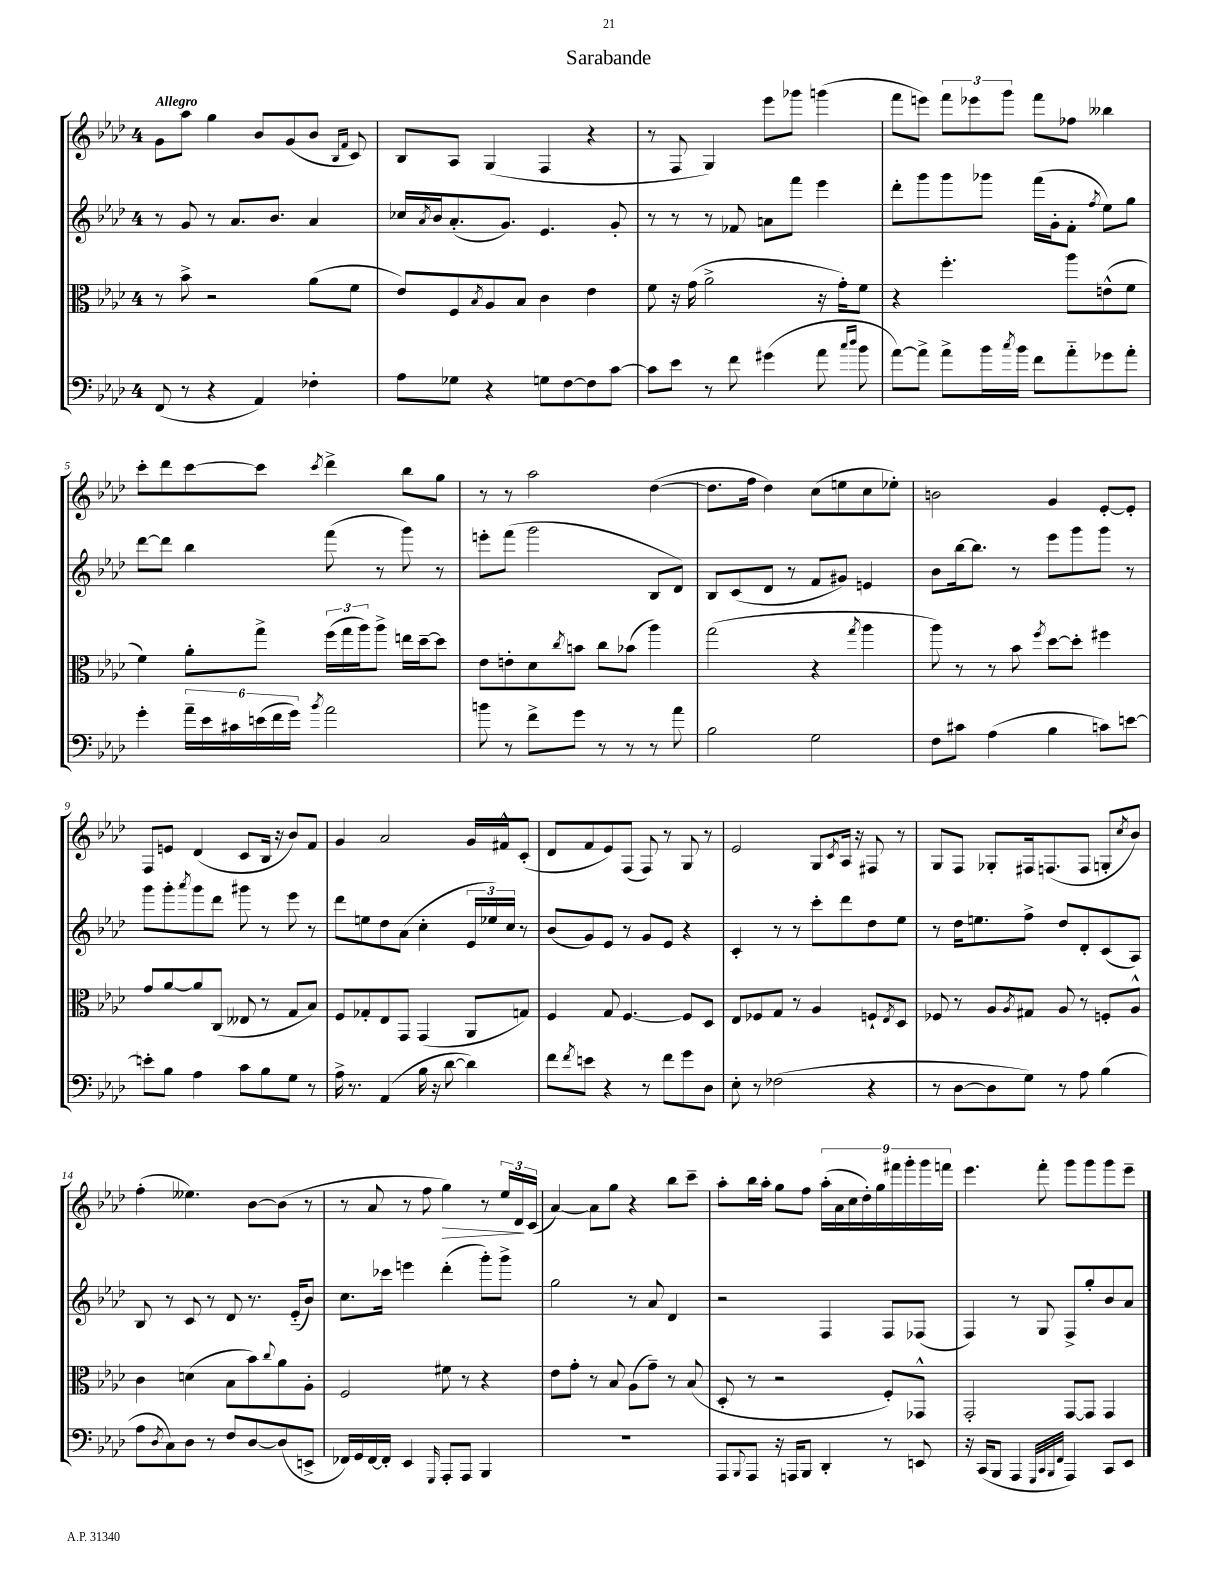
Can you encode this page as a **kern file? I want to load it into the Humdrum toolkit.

**kern	**kern	**kern	**kern
*staff4	*staff3	*staff2	*staff1
*clefF4	*clefC3	*clefG2	*clefG2
*k[b-e-a-d-]	*k[b-e-a-d-]	*k[b-e-a-d-]	*k[b-e-a-d-]
*M4/4	*M4/4	*M4/4	*M4/4
(8FF	8r	8r	8g
8r	8b-^	8g	8aa-
4r	2r	8r	4gg
.	.	8.a-	.
4AA-)	.	.	8b-
.	.	8.b-	.
.	.	.	(8g
4F-'	(8a-	4a-	8b-
.	.	.	16qqB-
.	.	.	16qqf
.	8f	.	8c)
=	=	=	=
8A-	8e-)	16cc-	8B-
.	.	8qa-	.
.	.	16b-	.
8G-	8F	(8.a-'	8A-
.	8qB-	.	.
4r	8A-	.	(4G
.	.	8.g)	.
.	8B-	.	.
8G	4c	4.e-	4F
[8F	.	.	.
8F]	4e-	.	4r
[8c	.	8g'	.
=	=	=	=
8c]	8f	8r	8r
8e-	16r	8r	8F
.	(16g	.	.
8r	2a-^	8r	4G)
8f	.	8f-	.
(4g#	.	8a	8eee-
.	.	8fff	8ggg-
8a-	16r	4eee-	(4ggg
.	16g')	.	.
16qqcc	.	.	.
16qqdd-	.	.	.
8b-	8f	.	.
=	=	=	=
[8a-)	4r	8ddd-'	8fff
8a-^]	.	8ggg	8eee)
8a-^	4.ff'	8ggg	12fff
.	.	.	12eee-
16b-	.	8ggg-	.
.	.	.	12ggg
8qcc	.	.	.
16b-	.	.	.
8f	.	(16fff	8fff
.	.	16g'	.
8a-'~	8aa-	8f'	8ff-
.	.	8qff	.
8g-	(8e^^	8ee-)	4bb--
8a-'	8f	8gg	.
=	=	=	=
4g'	4f)	[8ddd-	8ccc'
.	.	8ddd-]	8ddd-
24a-~	8a-'	4bb-	[8ccc
24e-	.	.	.
24c#	.	.	.
(24e	8gg^	.	8ccc]
24f	.	.	.
24g)	.	.	.
8qb-	.	.	8qccc
2a-	(24ff	(8fff	4ddd-^
.	24gg	.	.
.	24aa-)	.	.
.	8aa-^	8r	.
.	16ee	8ggg)	8bb-
.	[16dd-~	.	.
.	8dd-]	8r	8gg
=	=	=	=
8b	8e-	8eee'	8r
8r	8e'	(8fff	8r
8f^	8d-	2ggg	2aa-
.	8qcc	.	.
8g	8b	.	.
8r	8cc	.	.
8r	(8b-	.	.
8r	4aa-)	8B-	([4dd-
8a-	.	8d-)	.
=	=	=	=
2B-	(2gg	8B-	8.dd-]
.	.	(8c	.
.	.	.	16ff
.	.	8d-	4dd-)
.	.	8r	.
2G	4r	8f	(8cc
.	.	8g#)	8ee
.	8qgg	.	.
.	4aa-	4e	8cc
.	.	.	8ee-')
=	=	=	=
8F	8aa-)	8b-	2b
8c#	8r	[16bb-	.
.	.	8.bb-]	.
(4A-	8r	.	.
.	8b-	8r	.
.	8qff	.	.
4B-	[8dd-	8eee-	4g
.	8dd-']	8ggg	.
8c)	4ff#	8ggg	[8e-'
[8e	.	8r	8e-']
=	=	=	=
8e']	8g	8ggg	8F
8B-	[8a-	8ggg'	8e
.	.	8qaaa-	.
4A-	8a-]	8ggg	(4d-
.	(8C	8ddd-	.
8c	8E--	8ggg#	8c
8B-	8r	8r	16B-
.	.	.	16r
8G	8G	8eee-	8b-)
8r	8B-)	8r	8f
=	=	=	=
16A-^	8F	8ddd-	4g
8.r	.	.	.
.	8G-'	8ee	.
(4AA-	8E-	8dd-	2a-
.	8GG	(8a-	.
16B-	(4GG	4cc'	.
16r	.	.	.
[8d-	.	.	.
4d-])	8AA-	24e-	16g
.	.	24ee-)	.
.	.	.	16f#^^
.	.	24cc	.
.	8G)	8r	(8c'
=	=	=	=
8f	4F	(8b-	8d-
8qf	.	.	.
8e	.	8g)	8f
4r	8G	8e-	8e-)
.	[4.F	8r	(8F
8r	.	8g	8F)
8f	.	8e-	8r
8g	8F]	4r	8G
8D-	8D-	.	8r
=	=	=	=
8E-'	8E-	4c'	2e-
8r	8F-	.	.
(2F-	8G	8r	.
.	8r	8r	.
.	4A-	8ccc'	8G
.	.	.	8qc
.	.	8ddd-	16A-
.	.	.	16r
4r	8F`	8dd-	8F#
.	8qE-	.	.
.	8D-	8ee-	8r
=	=	=	=
8r	8F-	8r	8G
[8D-	8r	16dd-	8F
.	.	8.ee	.
8D-]	8A-	.	8G-'
.	8qA-	.	.
8G)	8G#	8ff^	16F#
.	.	.	(8.F
8r	8A-	8dd-	.
8A-	8r	8d-'	8F
(4B-	8F'	(8c	8G'
.	.	.	8qcc
.	8A-^^	8A-)	8b-)
=	=	=	=
8A-	4c	8B-	(4ff'
8qD-	.	.	.
8C)	.	8r	.
8D-	(4d	8c	4.ee--)
8r	.	8r	.
8F	8B-	8d-	.
[8D-	8b-)	8.r	[8b-
.	8qqcc	.	.
(8D-]	8a-	.	(8b-]
.	.	(16e-'~	.
8EE^	8A-'	8b-)	8r
=	=	=	=
16FF-)	2F	8.cc	8r
16GG	.	.	.
[16FF-	.	.	8a-
16FF-']	.	16ccc-	.
4EE-	.	4eee	8r
.	.	.	8ff
16qqGGG	.	.	.
8AAA-'	8f#	(4ddd-'	4gg)
8AAA-	8r	.	.
4BBB-	4r	8ggg')	8r
.	.	8ggg^	24ee-
.	.	.	24d-
.	.	.	(24c
=	=	=	=
1r	8e-	2gg	[4a-)
.	8g'	.	.
.	8r	.	8a-]
.	8B-	.	8gg
.	(8A-	8r	4r
.	8g~)	8a-	.
.	8r	4d-	8bb-
.	(8B-	.	8ccc~
=	=	=	=
8AAA-	8D-'	2r	8aa-'
8qqBBB-	.	.	.
8AAA-	8r	.	16bb-
.	.	.	16aa-'
16r	2r	.	8gg
16AAA	.	.	.
8BBB-	.	.	8ff
4DD-'	.	4F	(18aa-'
.	.	.	18a-
.	.	.	18cc
.	.	.	18dd-')
.	.	.	18gg
8r	8F')	8F	.
.	.	.	18fff#
.	.	.	18ggg'
8EE	8GG-^^	(8F-	.
.	.	.	18ggg
.	.	.	18fff
=	=	=	=
16r	2GG'	4F)	4.eee-
(16CC	.	.	.
8BBB-	.	.	.
4AAA-	.	8r	.
.	.	8G	8fff'
32qqGGG	.	.	.
32qqCC	.	.	.
32qqBBB-	.	.	.
32qqFF	.	.	.
4AAA-)	[8GG	8F^	8ggg
.	8GG]	8gg'	8ggg
8CC	4GG	8b-	8ggg
8EE-	.	8a-	8eee-~
==	==	==	==
*-	*-	*-	*-
